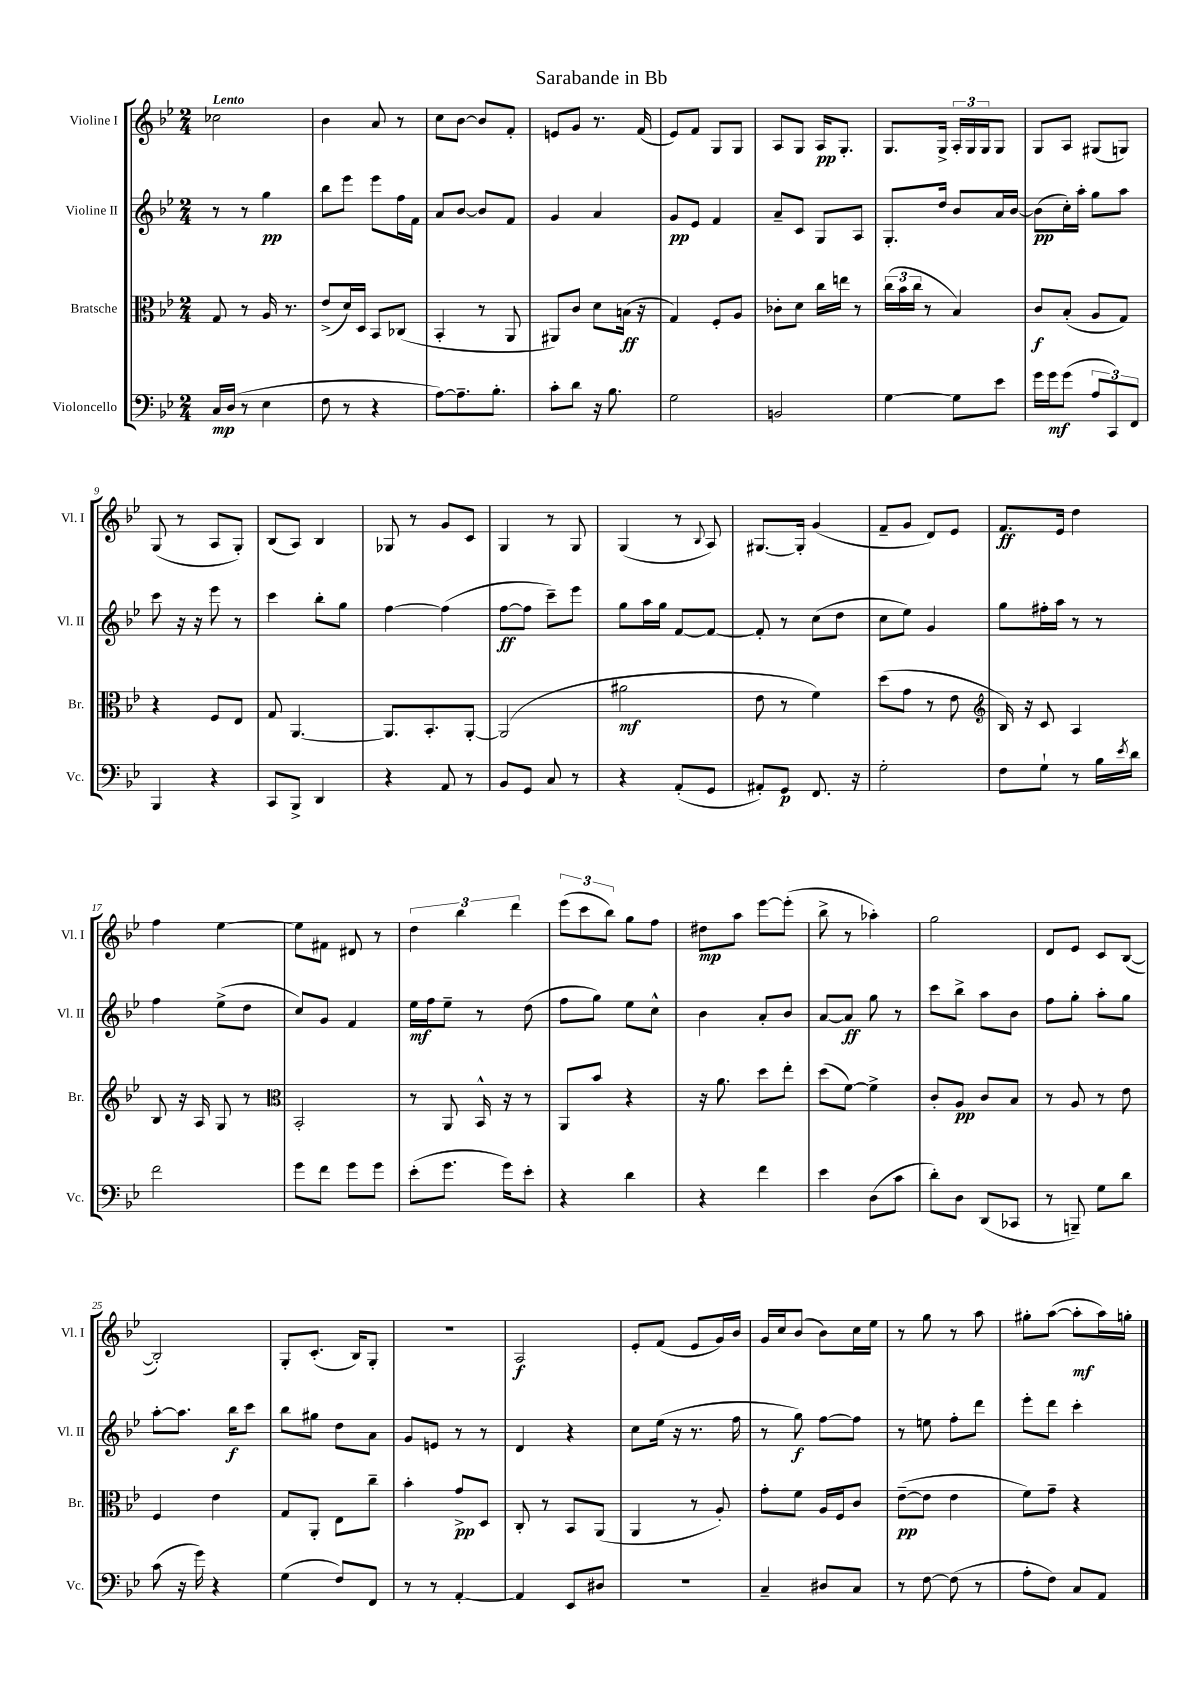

**kern	**kern	**kern	**kern
*staff4	*staff3	*staff2	*staff1
*clefF4	*clefC3	*clefG2	*clefG2
*k[b-e-]	*k[b-e-]	*k[b-e-]	*k[b-e-]
*M2/4	*M2/4	*M2/4	*M2/4
16C	8G	8r	2cc-
(16D	.	.	.
8r	8r	8r	.
4E-	16A	4gg	.
.	8.r	.	.
=	=	=	=
8F	(8e-^	8bb-	4b-
8r	16d)	8eee-	.
.	16D	.	.
4r	8BB-	8eee-	8a
.	(8C-	16ff	8r
.	.	16f	.
=	=	=	=
[8A)	4BB-'	8a	8cc
8.A~]	.	[8b-	[8b-
.	8r	8b-]	8b-]
8.B-'	.	.	.
.	8AA	8f	8f'
=	=	=	=
8c'	8AA#)	4g	8e
8d	8c	.	8g
16r	8d	4a	8.r
8.B-	.	.	.
.	(16B	.	.
.	16r	.	(16f
=	=	=	=
2G	4G)	8g	8e-)
.	.	8e-	8f
.	8F'	4f	8G
.	8A	.	8G
=	=	=	=
2BB	8c-'	8a~	8A
.	8d	8c	8G
.	16cc	8G	16A
.	16ee	.	8.G'
.	8r	8A	.
=	=	=	=
[4G	(24cc	8.G'	8.G
.	24b-	.	.
.	24cc	.	.
.	8r	.	.
.	.	16dd	16G^
8G]	4B-)	8b-	24A'
.	.	.	24G
.	.	.	24G
8e-	.	16a	8G
.	.	[16b-	.
=	=	=	=
16g	8c	(8b-]	8G
16g	.	.	.
(8g	(8B-'	16cc')	8A
.	.	16aa'	.
12A	8A	8gg	(8G#
12CC)	.	.	.
.	8G)	8aa	8G)
12FF	.	.	.
=	=	=	=
4BBB-	4r	8ccc	(8G
.	.	16r	8r
.	.	16r	.
4r	8F	8eee-	8A
.	8E-	8r	8G')
=	=	=	=
8CC	8G	4ccc	(8B-
8BBB-^	[4.AA	.	8A)
4DD	.	8bb-'	4B-
.	.	8gg	.
=	=	=	=
4r	8.AA]	[4ff	8G-
.	.	.	8r
.	8.BB-'	.	.
8AA	.	(4ff]	8g
8r	[8AA'	.	8c
=	=	=	=
8BB-	(2AA]	[8ff	4G
8GG	.	8ff]	.
8C	.	8ccc~)	8r
8r	.	8eee-	8G
=	=	=	=
4r	2a#	8gg	(4G
.	.	16aa	.
.	.	16gg	.
(8AA'	.	[8f	8r
.	.	.	8qqB-
8GG	.	8f_	8A)
=	=	=	=
8AA#')	8e-	8f']	[8.G#
8GG	8r	8r	.
.	.	.	16G#']
8.FF	4f)	(8cc	(4g
.	.	8dd	.
16r	.	.	.
=	=	=	=
2G'	(8dd	8cc	8f~
.	8g	8ee-)	8g
.	8r	4g	8d)
.	8e-	.	8e-
=	=	=	=
*	*clefG2	*	*
8F	16B-)	8gg	8.f
.	16r	.	.
8G`	8c	16ff#'	.
.	.	16aa	16e-
8r	4A	8r	4dd
16B-	.	8r	.
8qe-	.	.	.
16d	.	.	.
=	=	=	=
2f	8B-	4ff	4ff
.	16r	.	.
.	16A	.	.
.	8G	(8ee-^	[4ee-
.	8r	8dd	.
=	=	=	=
*	*clefC3	*	*
8g	2BB-'	8cc)	8ee-]
8f	.	8g	8f#
8g	.	4f	8d#
8g	.	.	8r
=	=	=	=
(8e-'	8r	16ee-	6dd
.	.	16ff	.
8.g	8AA	8ee-~	.
.	.	.	6bb-
.	16BB-^^	8r	.
16g)	16r	.	.
.	.	.	6ddd
8e-'	8r	(8dd	.
=	=	=	=
4r	8AA	8ff	(12eee-
.	.	.	12ccc
.	8b-	8gg)	.
.	.	.	12bb-)
4d	4r	8ee-	8gg
.	.	8cc^^	8ff
=	=	=	=
4r	16r	4b-	8dd#
.	8.a	.	.
.	.	.	8aa
4f	8dd	8a'	[8eee-
.	8ee-'	8b-	(8eee-']
=	=	=	=
4e-	(8dd	[8a	8bb-^
.	[8f)	8a]	8r
(8D	4f^]	8gg	4aa-')
8c	.	8r	.
=	=	=	=
8d')	8c'	8ccc	2gg
8D	8A	8bb-^	.
(8DD	8c	8aa	.
8CC-	8B-	8b-	.
=	=	=	=
8r	8r	8ff	8d
8BBB~)	8A	8gg'	8e-
8G	8r	8aa'	8c
8d	8e-	8gg	([8B-
=	=	=	=
(8c	4F	[8aa'	2B-'])
16r	.	8.aa]	.
16g)	.	.	.
4r	4e-	.	.
.	.	16bb-	.
.	.	8ccc	.
=	=	=	=
(4G	8G	8bb-	8G'
.	8AA'	8gg#	(8.c'
8F)	8E-	8dd	.
.	.	.	16B-)
8FF	8cc~	8a	8G'
=	=	=	=
8r	4b-'	8g	2r
8r	.	8e	.
[4AA'	8g^	8r	.
.	8D	8r	.
=	=	=	=
4AA]	8C'	4d	2A
.	8r	.	.
8EE-	8BB-	4r	.
8D#	(8AA	.	.
=	=	=	=
2r	4AA	8cc	8e-'
.	.	(16ee-	(8f
.	.	16r	.
.	8r	8.r	8e-
.	8A')	.	16g)
.	.	16ff	16b-
=	=	=	=
4C~	8g'	8r	16g
.	.	.	16cc
.	8f	8gg)	(8b-
8D#	16A	[8ff	8b-)
.	16F	.	.
8C	8c	8ff]	16cc
.	.	.	16ee-
=	=	=	=
8r	([8e-~	8r	8r
[8F	8e-]	8ee	8gg
(8F]	4e-	8ff'	8r
8r	.	8ddd	8aa
=	=	=	=
8A'	8f)	8eee-'	8gg#'
8F)	8g~	8ddd	([8aa
8C	4r	4ccc'	8aa']
8AA	.	.	16aa)
.	.	.	16gg'
==	==	==	==
*-	*-	*-	*-
